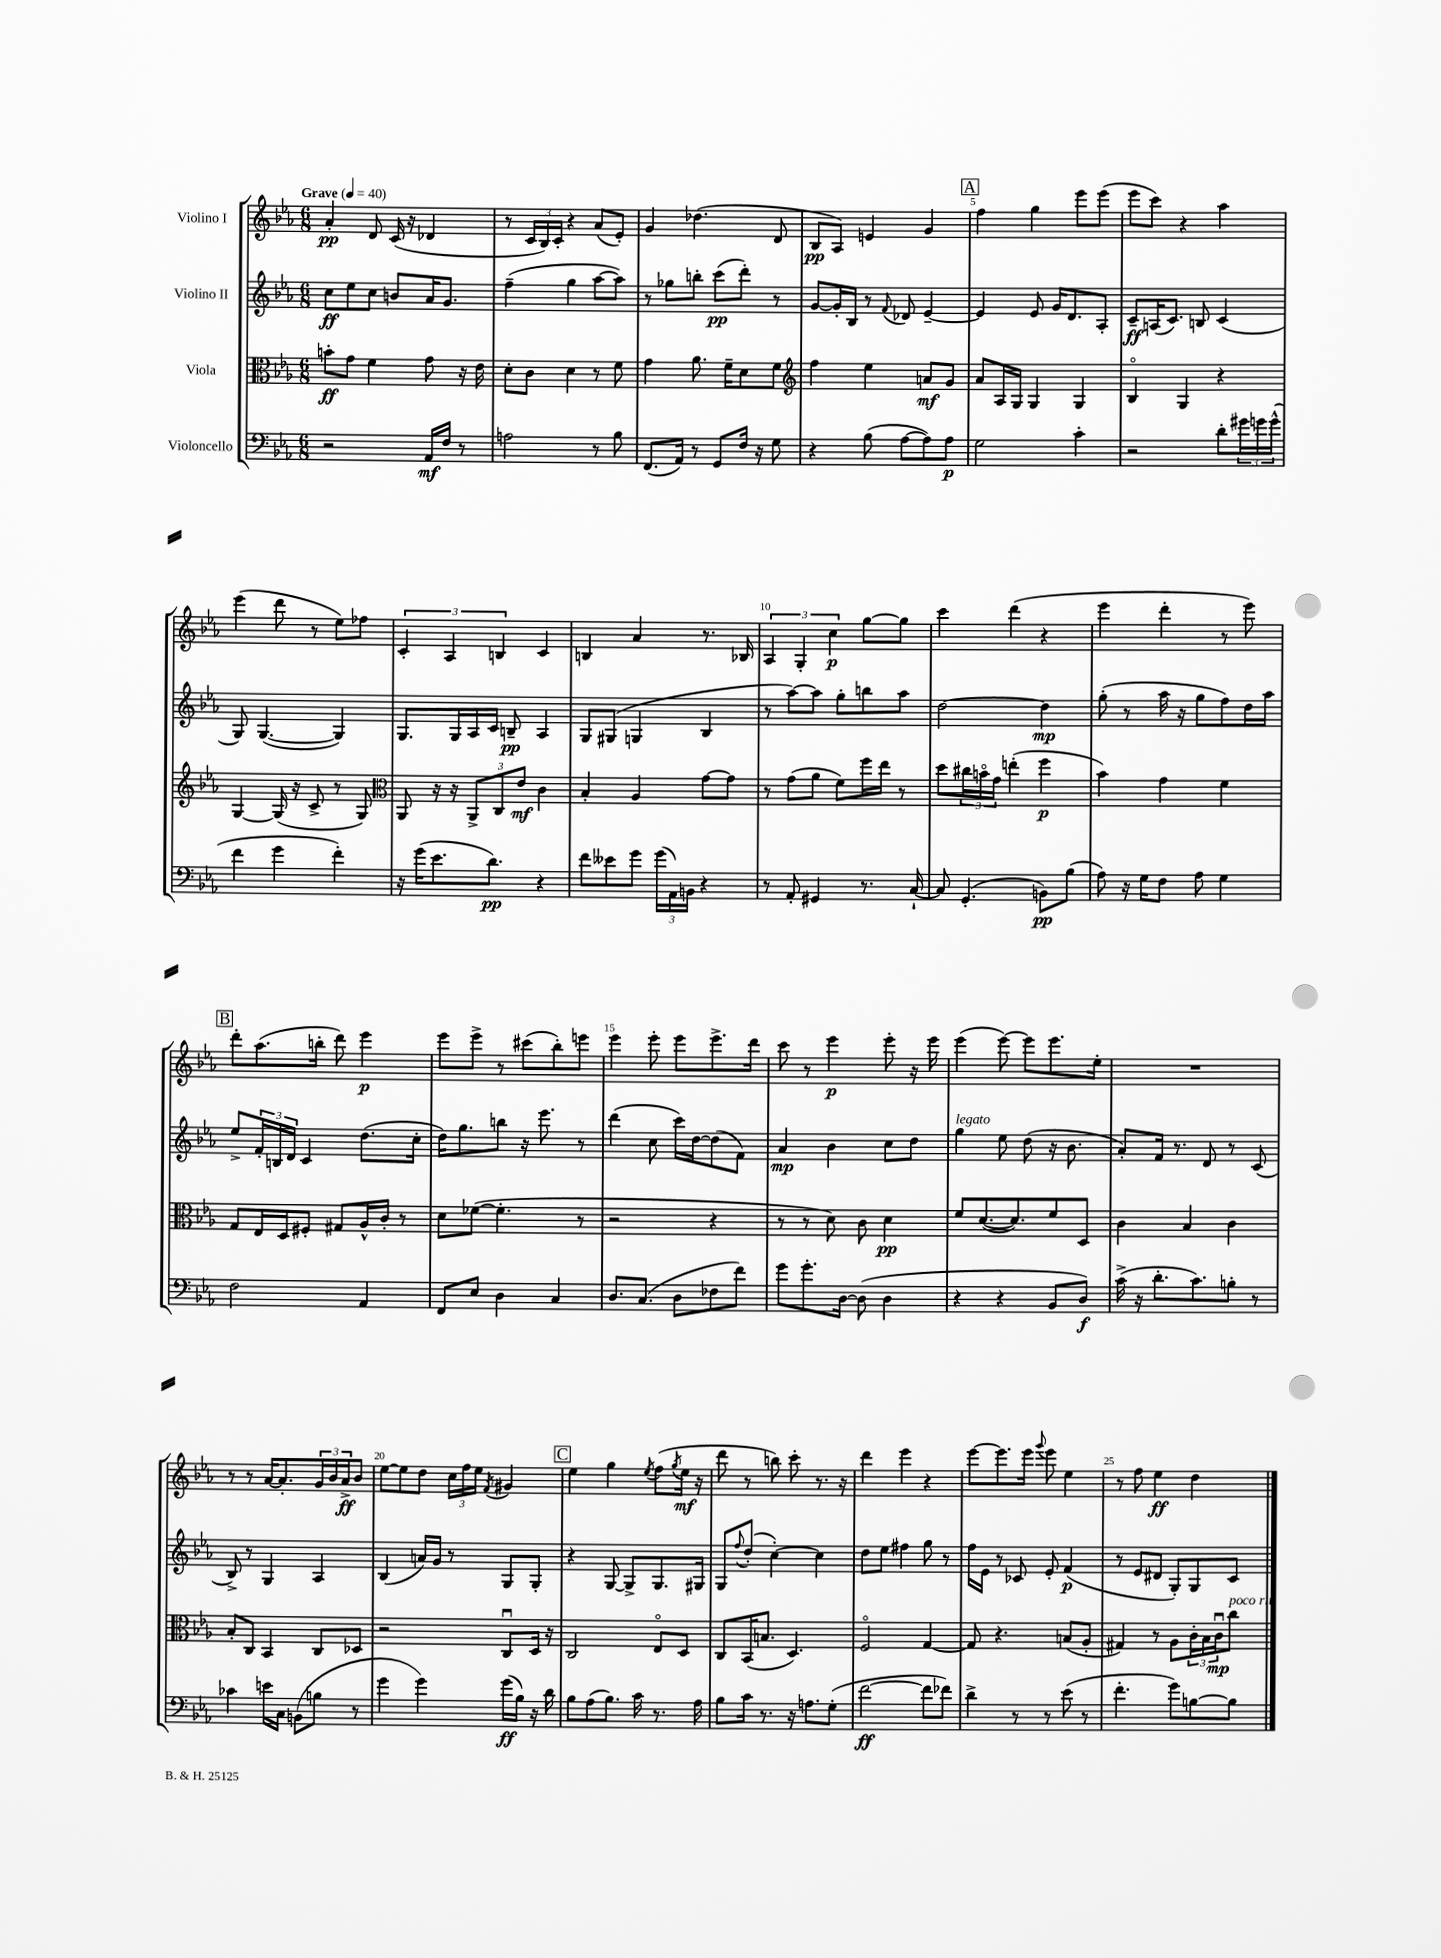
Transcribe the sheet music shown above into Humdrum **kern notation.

**kern	**kern	**kern	**kern
*staff4	*staff3	*staff2	*staff1
*clefF4	*clefC3	*clefG2	*clefG2
*k[b-e-a-]	*k[b-e-a-]	*k[b-e-a-]	*k[b-e-a-]
*M6/8	*M6/8	*M6/8	*M6/8
*MM40	*MM40	*MM40	*MM40
2r	8b'	8cc	4a-'
.	8g	8ee-	.
.	4f	8cc	8d
.	.	8b	(16c
.	.	.	16r
16AA-	8g	16a-	4d-
16F	.	8.g	.
8r	16r	.	.
.	16e-	.	.
=	=	=	=
2A	8d'	(4ff~	8r
.	8c	.	24c
.	.	.	24B-)
.	.	.	24c'
.	4d	4gg	4r
8r	8r	[8aa-	(8a-
8B-	8f	8aa-])	8e-')
=	=	=	=
(8.FF	4g	8r	4g
.	.	8gg-	.
16AA-)	.	.	.
8r	8.a-	8bb'	(4.dd-
8GG	.	(8ccc	.
.	16f~	.	.
16F	8d	8ddd')	.
16r	.	.	.
8G	8f	8r	8d
=	=	=	=
*	*clefG2	*	*
4r	4ff	[8g	8B-
.	.	16g']	8A-)
.	.	16B-	.
(8B-	4ee-	8r	4e
.	.	8qqf	.
[8A-	.	8d-	.
8A-])	8a	[4e-~	4g
8A-	8g	.	.
=	=	=	=
2G	8a-	4e-]	4ff
.	16A-	.	.
.	16G	.	.
.	4G	8e-	4gg
.	.	16g	.
.	.	8.d	.
4c'	4G	.	8eee-
.	.	8A-'	(8eee-
=	=	=	=
2r	4B-o	8c~	8eee-
.	.	(16A	8ccc)
.	.	8.c)	.
.	4G	.	4r
.	.	8B	.
8d'	4r	(4c	4aa-
24g#	.	.	.
24g	.	.	.
(24g^^	.	.	.
=	=	=	=
4f	[4G	8G)	(4eee-
.	.	([4.G	.
4g	(16G]	.	8ddd
.	16r	.	.
.	8c^	.	8r
4f')	8r	4G])	8ee-)
.	8G)	.	8ff-
=	=	=	=
*	*clefC3	*	*
16r	8AA-	8.G	6c'
(16g	.	.	.
8.e-	16r	.	.
.	.	.	6A-
.	16r	16G	.
.	12AA-^	16A-	.
8.d)	.	16c	.
.	12C	.	6B
.	.	8B~	.
.	12e-	.	.
4r	4c	4A-	4c
=	=	=	=
8f	4B-'	8G	4B
8e--	.	(8G#	.
8g	4A-	4G	4a-
(24g	.	.	.
24AA-)	.	.	.
24BB	.	.	.
4r	[8g	4B-	8.r
.	8g]	.	.
.	.	.	16B-
=	=	=	=
8r	8r	8r	6A-
8AA-'	(8g	[8aa-)	.
.	.	.	6G'
4GG#	8a-	8aa-]	.
.	.	.	6cc
.	8f)	8gg'	.
8.r	16ff	8bb	[8gg
.	16ee-	.	.
.	8r	8aa-	8gg]
[16C`	.	.	.
=	=	=	=
8C]	8dd	[2dd	4ccc
(4.GG'	24cc#	.	.
.	24bo	.	.
.	24g	.	.
.	(4ee'	.	(4ddd
8BB)	4ff	4dd]	4r
(8B-	.	.	.
=	=	=	=
8A-)	4b-)	(8gg'	4eee-
16r	.	8r	.
16G	.	.	.
8F	4g	16aa-	4ddd'
.	.	16r	.
8A-	.	8gg	.
4G	4f	8ff)	8r
.	.	16dd	8eee-)
.	.	16aa-	.
=	=	=	=
2F	8G	8ee-^	8ddd'
.	16E-	24f'	(8.aa-
.	.	24B	.
.	16D	.	.
.	.	24d	.
.	8F#'	4c	.
.	.	.	16bb'
.	8G#	.	8ddd)
4AA-	16A-^^	(8.dd	4eee-
.	16c'	.	.
.	8r	.	.
.	.	16cc'	.
=	=	=	=
8FF	8d	16dd)	8eee-
.	.	8.gg	.
8E-	([8f-	.	8eee-^
4D	4.f-']	8bb	8r
.	.	16r	(8ccc#
.	.	8.eee-	.
4C	.	.	8bb-')
.	8r	8r	8eee
=	=	=	=
8.D	2r	(4ddd	4eee-
(8.C	.	.	.
.	.	8cc	8eee-'
8D	.	16ccc)	8eee-
.	.	[16dd	.
8F-	4r	(8dd]	8.eee-^
8f)	.	8f)	.
.	.	.	16ddd
=	=	=	=
8g	8r	4a-	8ccc
8.g'	8r	.	8r
.	8d)	4b-	4eee-
[16D	.	.	.
(8D]	8c	.	.
4D	4d	8cc	8eee-'
.	.	8dd	16r
.	.	.	16eee-
=	=	=	=
4r	8f	4gg	(4eee-
.	([8.d	.	.
4r	.	8ee-	[8eee-)
.	8.d])	.	.
.	.	(8dd	8eee-]
8BB-	8f	16r	8.eee-
.	.	8.b-	.
8D)	8D	.	.
.	.	.	16ee-'
=	=	=	=
(16c^	4c	8a-')	2.r
16r	.	.	.
8.d'	.	16f	.
.	.	8.r	.
.	4B-	.	.
8.c)	.	.	.
.	.	8d	.
8B'	4c	8r	.
8r	.	(8c	.
=	=	=	=
4c-	8B-'	8B-^)	8r
.	8C	8r	8r
16e	4BB-	4G	[16a-
16C	.	.	8.a-']
(8BB	.	.	.
8B	8C	4A-	24g
.	.	.	24b-
.	.	.	24a-^
8r	8D-	.	8b-
=	=	=	=
4g	2r	(4B-	[8ee-
.	.	.	8ee-]
4g)	.	16a)	8dd
.	.	16g	.
.	.	8r	24cc
.	.	.	24ff
.	.	.	24ee-
.	.	.	8qf
(16g	8Cu	8G	4g#
16B-)	.	.	.
16r	16D	8G'	.
16d	16r	.	.
=	=	=	=
8B-	2C	4r	4ee-
(8A-	.	.	.
8.B-)	.	[8G	4gg
.	.	8G^]	.
16c	.	.	.
.	.	.	8qee-
8.r	8E-o	8.G	(8ff
.	.	.	8qgg
.	8D	.	16ee-
16A-	.	16G#	16r
=	=	=	=
8B-	8C	8G	8ddd
.	.	8qqff	.
16c	(16BB-	(8dd'	8r
8.r	8.B	.	.
.	.	[4cc')	8bb)
16r	4.D)	.	8ccc'
8.A	.	.	.
.	.	4cc]	8.r
(8G'	.	.	.
.	.	.	16r
=	=	=	=
[2f	2Fo	8dd	4ddd
.	.	8ee-	.
.	.	4ff#	4eee-
8f]	[4G	8gg	4r
8f-)	.	8r	.
=	=	=	=
4d^	8G]	16ff	[8eee-
.	.	16e-	.
.	4.r	8r	8.eee-]
8r	.	8c-	.
.	.	.	16eee-
.	.	.	8qqggg
8r	.	8e-'	8eee-
(8e-	(8B	(4f	4ee-
8r	8A-'	.	.
=	=	=	=
4.f'	4G#)	8r	8r
.	.	8e-	8ff
.	8r	8d#	4ee-
8g)	8A-	8G')	.
[8B	24c'	8G	4dd
.	24B-	.	.
.	24cu	.	.
8B]	8cc	8c	.
==	==	==	==
*-	*-	*-	*-
